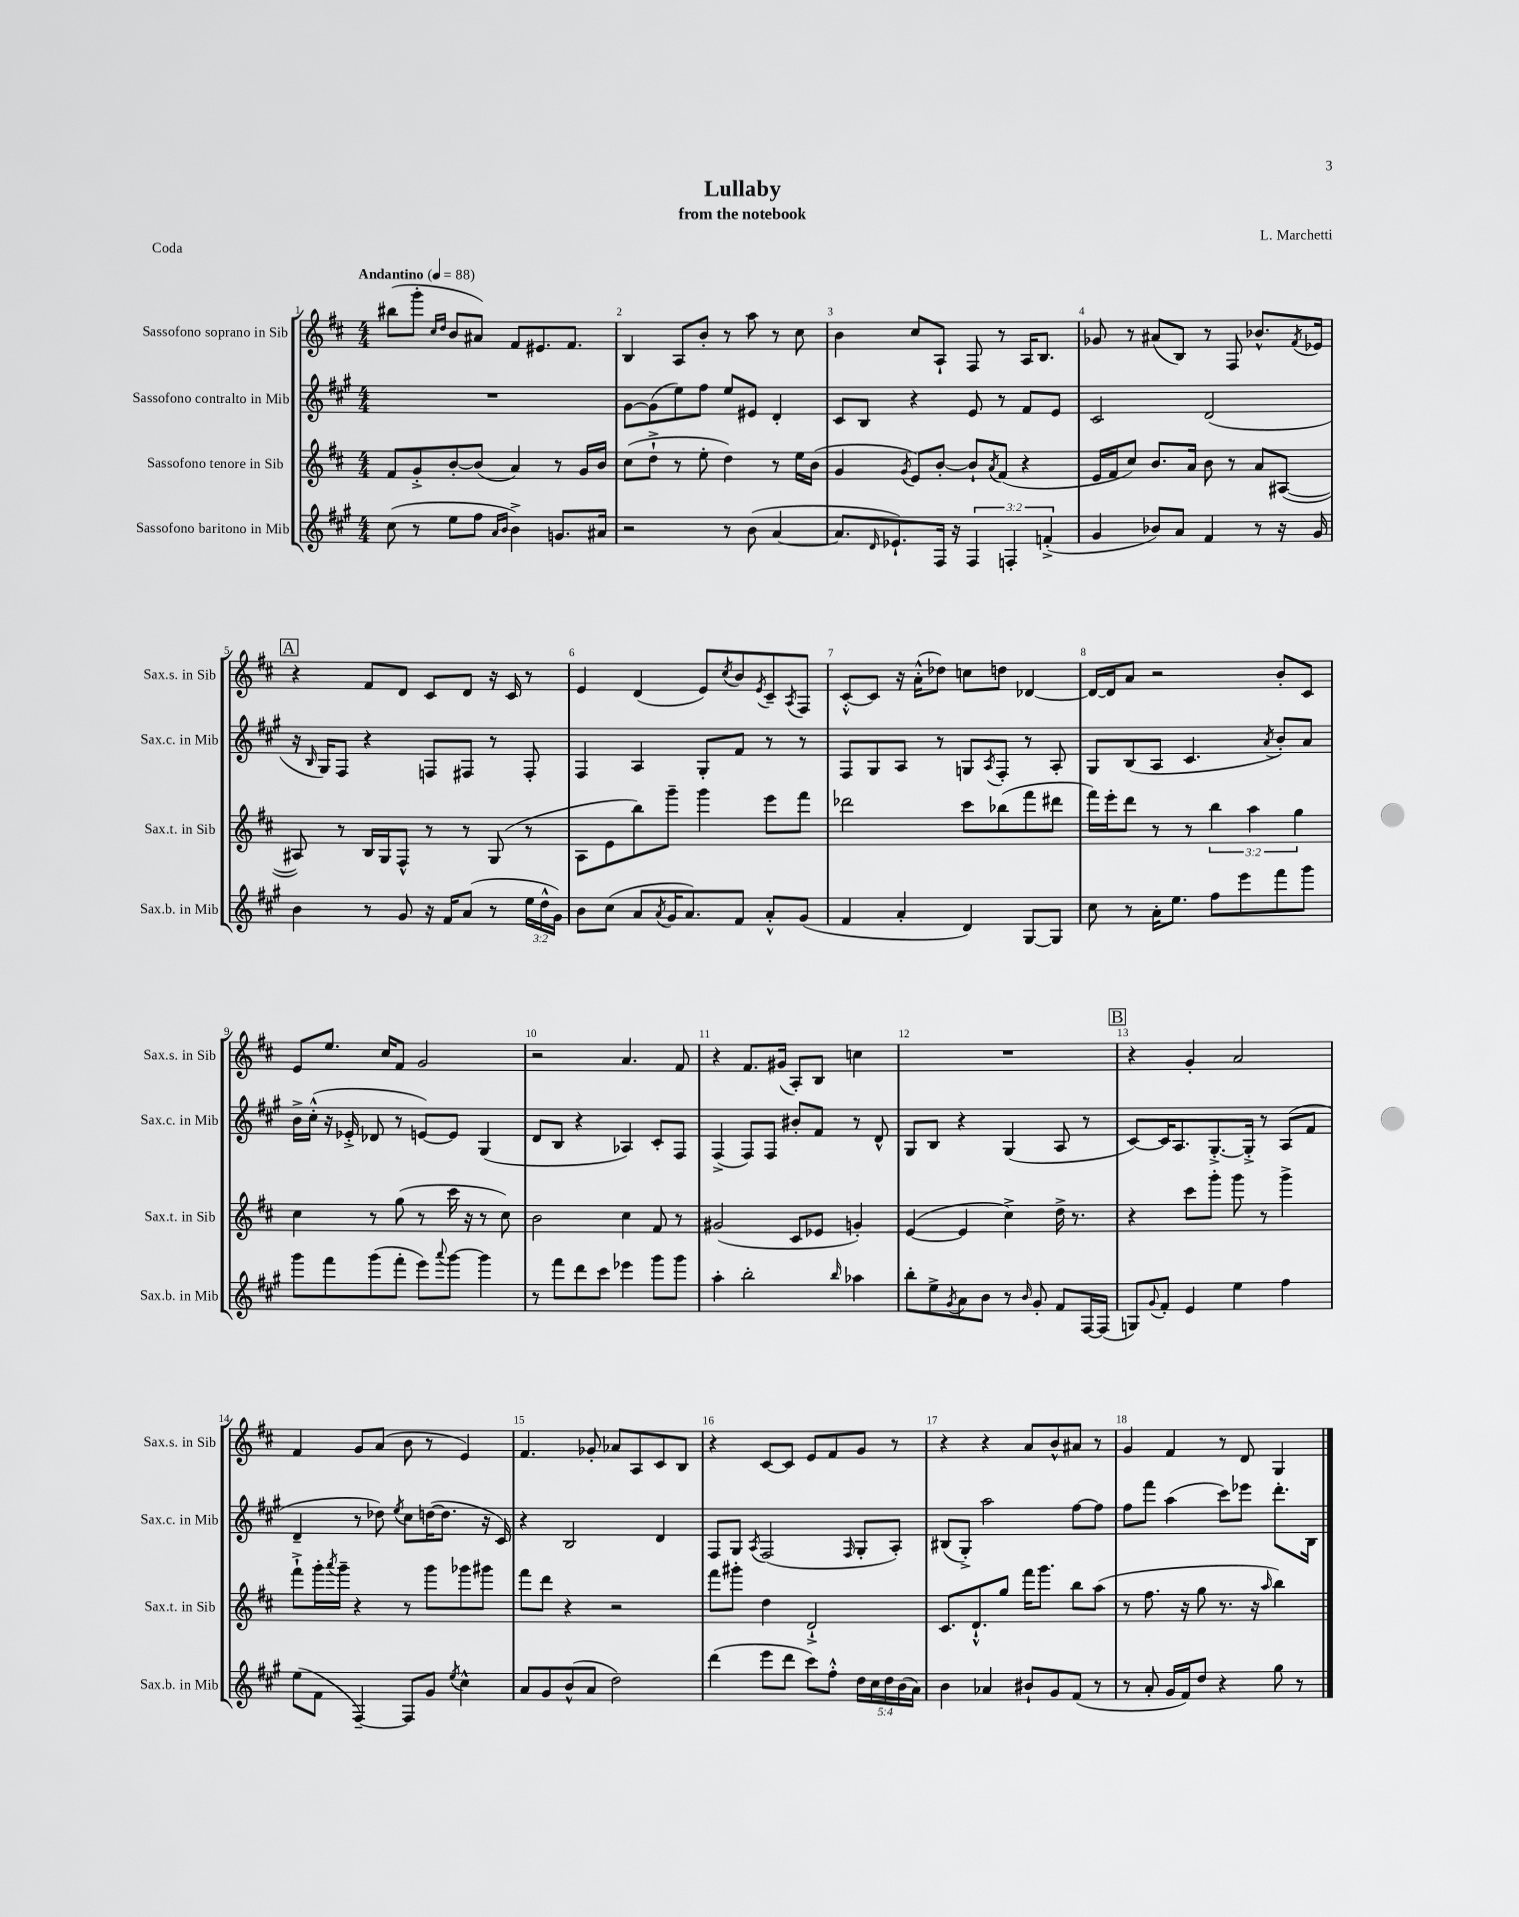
\header { title = "Lullaby" composer = "L. Marchetti" subtitle = "from the notebook" piece = "Coda" }
<<
\new StaffGroup <<
\new Staff = "s0" \with { instrumentName = "Sassofono soprano in Sib" shortInstrumentName = "Sax.s. in Sib" } {
    \clef treble \key d \major \numericTimeSignature \time 4/4 \tempo "Andantino" 4 = 88
    bis''8( g'''8-. \grace { cis''16 d''16 } b'8 ais'8) fis'8 eis'8. fis'8. |
    b4 a8 b'8-. r8 a''8 r8 cis''8 |
    b'4 cis''8 a8-! fis8 r8 a16 b8. |
    ges'8 r8 ais'8( b8) r8 fis8 bes'8.-^ \acciaccatura { fis'8 } ees'16 |
    \mark \markup { \box "A" } r4 fis'8 d'8 cis'8 d'8 r16 cis'16 r8 |
    e'4 d'4( e'8) \acciaccatura { cis''8 } b'8 \acciaccatura { e'8 } cis'8-- \acciaccatura { a8 } fis8 |
    cis'8~-.-^ cis'8 r16 a'16-.-^( des''8) c''8 d''8 des'4~ |
    des'16~ des'16 a'8 r2 b'8-. cis'8 |
    e'8 e''8. cis''16 fis'8 g'2 |
    r2 a'4. fis'8 |
    r4 fis'8. gis'16( a8-.) b8 c''4 |
    R1 |
    \mark \markup { \box "B" } r4 g'4-. a'2 |
    fis'4 g'8 a'8( b'8 r8 e'4) |
    fis'4. ges'8-. aes'8 a8 cis'8 b8 |
    r4 cis'8~ cis'8 e'8 fis'8 g'8 r8 |
    r4 r4 a'8 b'8-^ ais'8 r8 |
    g'4 fis'4 r8 d'8 g4 \bar "|." |
}
\new Staff = "s1" \with { instrumentName = "Sassofono contralto in Mib" shortInstrumentName = "Sax.c. in Mib" } {
    \clef treble \key a \major \numericTimeSignature \time 4/4
    R1 |
    gis'8~ gis'8( e''8) fis''8 e''8 eis'8 d'4-. |
    cis'8 b8 r4 e'8 r8 fis'8 e'8 |
    cis'2 d'2( |
    \mark \markup { \box "A" } r16 \grace { b16 } gis16) fis8 r4 f8 fis8 r8 fis8-. |
    fis4 a4 gis8-. fis'8 r8 r8 |
    fis8 gis8 a8 r8 g8 \acciaccatura { a8 } fis8-. r8 a8-. |
    gis8 b8( a8 cis'4. \acciaccatura { a'8 } b'8-.) a'8 |
    b'16-> cis''16-.-^( r16 ees'16-.-> des'8 r8 e'8~) e'8 gis4( |
    d'8 b8 r4 aes4) cis'8-. fis8 |
    fis4->( fis8) fis8 bis'8-. fis'8 r8 d'8-^ |
    gis8 b8 r4 gis4( a8 r8 |
    \mark \markup { \box "B" } cis'8~) cis'16 a8. gis8.~-.-> gis16-.-> r8 a8( fis'8 |
    d'4-- r8 des''8) \acciaccatura { e''8 } cis''8 d''16~( d''8. r16 cis'16) |
    r4 b2 d'4 |
    fis8 gis8 \acciaccatura { a8 } fis2( \grace { fis16 } gis8-. a8-.) |
    bis8( gis8-.->) a''2 fis''8~ fis''8 |
    fis''8 fis'''8 a''4( cis'''8) ees'''8 d'''8.-. b16 \bar "|." |
}
\new Staff = "s2" \with { instrumentName = "Sassofono tenore in Sib" shortInstrumentName = "Sax.t. in Sib" } {
    \clef treble \key d \major \numericTimeSignature \time 4/4 \override Staff.TupletNumber.text = #tuplet-number::calc-fraction-text
    fis'8 g'8-.-> b'8~-. b'8( a'4) r8 g'16 b'16 |
    cis''8( d''8-!-> r8 e''8-. d''4) r8 e''16 b'16( |
    g'4 \acciaccatura { g'8 } e'8) b'8~-. b'8-! \acciaccatura { a'8 } fis'8( r4 |
    e'16 fis'16 cis''8) b'8. a'16 b'8 r8 a'8 ais8~( |
    \mark \markup { \box "A" } ais8) r8 b16 g16 fis8-^ r8 r8 g8( r8 |
    a8 e'8 b''8) g'''8-- g'''4 e'''8 fis'''8 |
    des'''2 cis'''8 bes''8( fis'''8 dis'''8 |
    fis'''16) e'''16-. d'''8 r8 r8 \tuplet 3/2 { b''4 a''4 g''4 } |
    cis''4 r8 g''8( r8 cis'''16 r16 r8 cis''8) |
    b'2 cis''4 fis'8 r8 |
    gis'2( cis'8 ees'8 g'4-.) |
    e'4~( e'4 cis''4->) d''16-> r8. |
    \mark \markup { \box "B" } r4 cis'''8 g'''8-. g'''8 r8 g'''4-> |
    fis'''8-!-> g'''16-. \acciaccatura { a'''8 } g'''16-- r4 r8 g'''8 ges'''8 gis'''8 |
    fis'''8 d'''8 r4 r2 |
    fis'''8 gis'''8-. d''4 d'2-!-> |
    cis'8. d'8.-!-^ g''8 fis'''16 g'''8. b''8 a''8( |
    r8 fis''8. r16 g''8 r8. r16 \grace { a''16 } b''4) \bar "|." |
}
\new Staff = "s3" \with { instrumentName = "Sassofono baritono in Mib" shortInstrumentName = "Sax.b. in Mib" } {
    \clef treble \key a \major \numericTimeSignature \time 4/4 \override Staff.TupletNumber.text = #tuplet-number::calc-fraction-text
    cis''8( r8 e''8 fis''8 \grace { a'16 b'16 } b'4->) g'8. ais'16 |
    r2 r8 b'8( a'4~ |
    a'8. \grace { d'16 } ees'8.-!) fis16 r16 \tuplet 3/2 { fis4 f4-. f'4-.->( } |
    gis'4 bes'8) a'8 fis'4 r8 r16 gis'16 |
    \mark \markup { \box "A" } b'4 r8 gis'8 r16 fis'16 a'8( r8 \tuplet 3/2 { e''16 d''16-^ gis'16) } |
    b'8 cis''8( a'8 \acciaccatura { a'8 } gis'16 a'8.) fis'8 a'8-.-^ gis'8( |
    fis'4 a'4-. d'4) gis8~ gis8 |
    cis''8 r8 a'16-. e''8. fis''8 e'''8 fis'''8 gis'''8 |
    gis'''8 fis'''8 gis'''8( fis'''8-. e'''8) \appoggiatura { a'''8 } gis'''8~ gis'''4 |
    r8 fis'''8 d'''8 cis'''8 ees'''4 gis'''8 gis'''8 |
    a''4-. b''2-. \grace { b''16 } aes''4 |
    b''8-. e''8-> \acciaccatura { gis'8 } a'8 b'8 r8 \grace { b'16 } gis'8-. fis'8 fis16~ fis16( |
    \mark \markup { \box "B" } g8) \appoggiatura { gis'8 } fis'8-. e'4 e''4 fis''4 |
    e''8( fis'8 fis4~--) fis8 gis'8 \acciaccatura { e''8 } cis''4-^ |
    a'8 gis'8 b'8-^( a'8 d''2) |
    d'''4( e'''8 d'''8 cis'''8) fis''8-.-^ \tuplet 5/4 { d''16 cis''16 d''16 b'16( a'16) } |
    b'4 aes'4 bis'8-! gis'8 fis'8( r8 |
    r8 a'8-. gis'16 fis'16) d''8 r4 gis''8 r8 \bar "|." |
}
>>
>>
\layout { \context { \Score \override BarNumber.break-visibility = ##(#f #t #t) barNumberVisibility = #all-bar-numbers-visible } }
